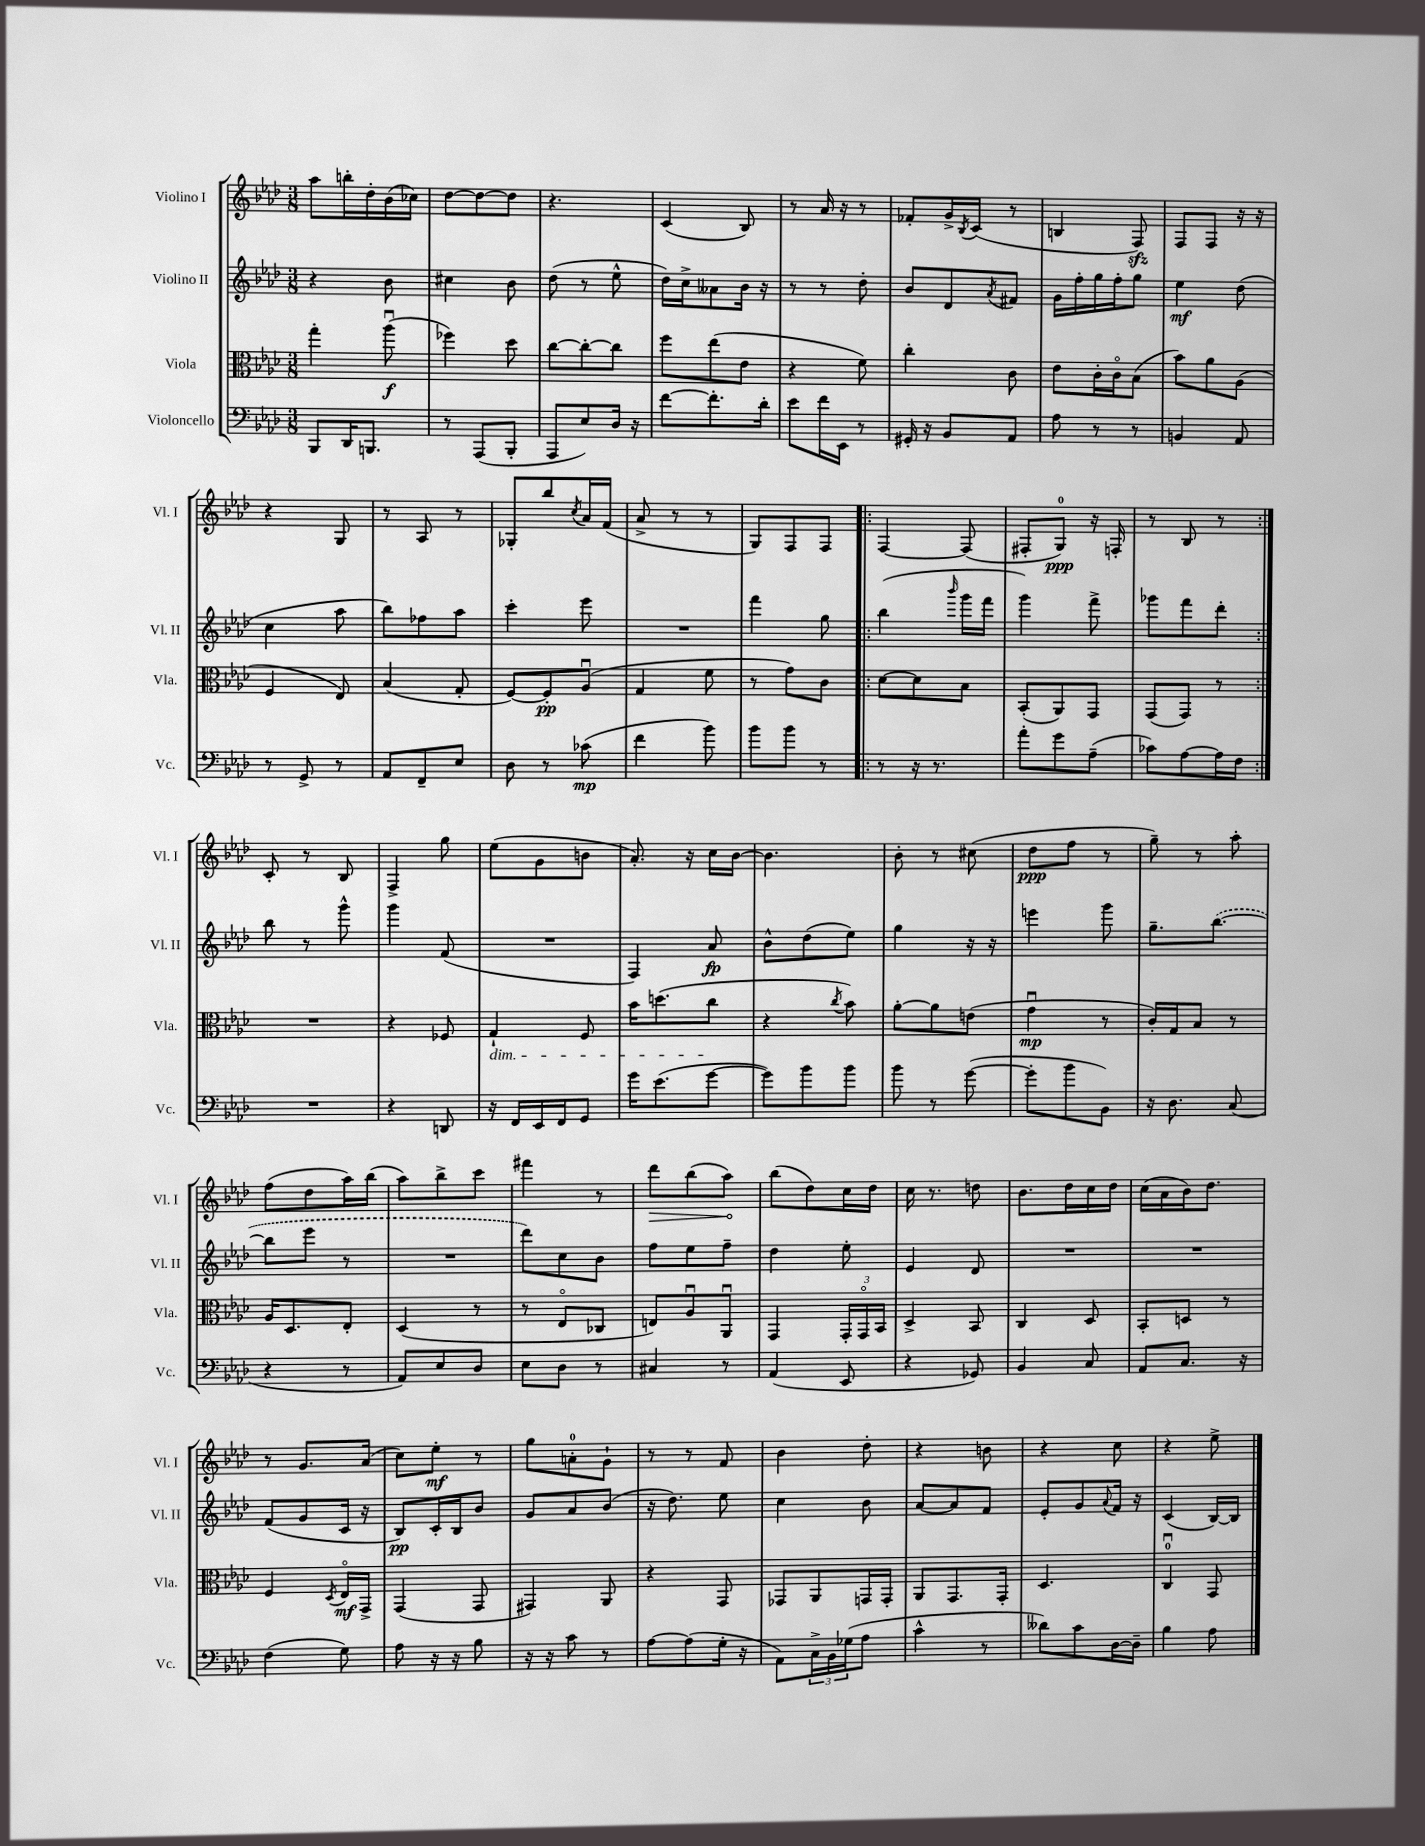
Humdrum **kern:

**kern	**kern	**kern	**kern
*staff4	*staff3	*staff2	*staff1
*clefF4	*clefC3	*clefG2	*clefG2
*k[b-e-a-d-]	*k[b-e-a-d-]	*k[b-e-a-d-]	*k[b-e-a-d-]
*M3/8	*M3/8	*M3/8	*M3/8
8BBB-	4gg'	4r	8aa-
16DD-	.	.	16bb'
8.BBB	.	.	16dd-'
.	(8aa-u	8b-	(16b-
.	.	.	16cc-)
=	=	=	=
8r	4ff-)	4cc#	[8dd-
(8AAA-	.	.	8dd-_
8BBB-'	8dd-	8b-	8dd-]
=	=	=	=
8AAA-	[8cc	(8dd-	4.r
8E-)	8cc'_	8r	.
16D-	8cc]	8ee-^^	.
16r	.	.	.
=	=	=	=
[8f	8ff	16dd-)	(4c
.	.	16cc^	.
8.f']	(8ee-	8a--	.
.	8e-	16b-	8B-)
16d-'	.	16r	.
=	=	=	=
8e-	4r	8r	8r
16f	.	8r	16a-
16EE-	.	.	16r
8r	8f)	8dd-'	8r
=	=	=	=
16GG#'	4cc'	8b-	8f-'
16r	.	.	.
8BB-	.	8d-	16g^
.	.	.	8qB-
.	.	.	(16c
.	.	8qa-	.
8AA-	8c	8f#	8r
=	=	=	=
8A-	8e-	16g	4B
.	.	16ff'	.
8r	16c'	16gg	.
.	16co	16ff'	.
8r	(8B-	8gg	8F)
=	=	=	=
4BB	8b-)	4ee-	8F
.	8a-	.	8F
8AA-	(8A-	(8dd-	16r
.	.	.	16r
=	=	=	=
8r	4F	4cc	4r
8GG^	.	.	.
8r	8E-)	8aa-	8G
=	=	=	=
8AA-	(4B-	8bb-)	8r
8FF~	.	8ff-	8A-
8E-	8G'	8aa-	8r
=	=	=	=
8D-	[8F)	4ccc'	8G-'
8r	8F']	.	8bb-
.	.	.	8qcc
(8c-	(8A-u	8eee-	16a-
.	.	.	(16f
=	=	=	=
4f	4G	4.r	8a-^
.	.	.	8r
8b-)	8f	.	8r
=	=	=	=
8b-	8r	4fff	8G)
8b-	8g)	.	8F
8r	8c	8gg	8F
=!|:	=!|:	=!|:	=!|:
8r	[8d-	(4bb-	[4F
16r	8d-]	.	.
8.r	.	.	.
.	.	16qqbbb-	.
.	8B-	16ggg	(8F]
.	.	16fff	.
=	=	=	=
8a-'	(8BB-'	4ggg)	8F#'
8g	8AA-)	.	8G)
(8A-~	8GG	8fff^	16r
.	.	.	16F'
=	=	=	=
8c-)	(8GG	8ggg-	8r
[8A-	8GG)	8fff	8B-
16A-]	8r	8ddd-'	8r
16F	.	.	.
=:|!	=:|!	=:|!	=:|!
4.r	4.r	8bb-	8c'
.	.	8r	8r
.	.	8ggg^^	8B-
=	=	=	=
4r	4r	4ggg	4F^
8DD	8F-	(8f	8gg
=	=	=	=
16r	4G`	4.r	(8ee-
16FF	.	.	.
16EE-	.	.	8g
16FF	.	.	.
8GG	8F	.	8b
=	=	=	=
16g	16b-	4F)	8.a-')
(8.e-	(8.dd	.	.
.	.	.	16r
[8g	8cc	8a-	16cc
.	.	.	[16b-
=	=	=	=
8g])	4r	8b-^^	4.b-]
8b-	.	(8dd-	.
.	8qcc	.	.
8b-	8b-)	8ee-)	.
=	=	=	=
8b-	[8a-'	4gg	8b-'
8r	8a-]	.	8r
([8g	(8e	16r	(8cc#
.	.	16r	.
=	=	=	=
8g']	4gu	4eee	8dd-
8b-	.	.	8ff
8BB-)	8r	8ggg	8r
=	=	=	=
16r	16c')	8.gg~	8gg~)
8.D-	16G	.	.
.	8B-	.	8r
.	.	([8.bb-	.
(8C	8r	.	8aa-'
=	=	=	=
4r	16A-	8bb-]	(8ff
.	8.D-	.	.
.	.	8eee-	8dd-
8r	8E-'	8r	16aa-)
.	.	.	(16bb-
=	=	=	=
8AA-)	(4D-	4.r	8aa-)
8E-	.	.	8bb-^
8D-	8r	.	8ccc
=	=	=	=
8E-	8r	8ddd-)	4fff#
8D-	8E-o	8cc	.
8r	8C-	8b-	8r
=	=	=	=
4C#	8E)	8ff	8ddd-
.	8A-u	8ee-	(8bb-
8r	8AA-u	8ff~	8aa-)
=	=	=	=
(4AA-	4GG	4dd-	(8bb-
.	.	.	8dd-)
8EE-	24GG'	8ee-'	16cc
.	24GGo	.	.
.	.	.	16dd-
.	24BB-	.	.
=	=	=	=
4r	4D-^	4e-	16cc
.	.	.	8.r
8GG-)	8BB-	8d-	8dd
=	=	=	=
4BB-	4C	4.r	8.b-
.	.	.	16dd-
8C	8D-	.	16cc
.	.	.	16dd-
=	=	=	=
8AA-	8BB-'	4.r	(16cc
.	.	.	16a-
8.C	8D	.	16b-)
.	.	.	8.dd-
.	8r	.	.
16r	.	.	.
=	=	=	=
(4F	4F	(8f	8r
.	.	8g	8.g
.	8qD-	.	.
8G)	16E-o	16c	.
.	16GG^	16r	(16a-
=	=	=	=
8A-	(4GG	8B-)	8cc)
16r	.	16c'	8ee-'
16r	.	16B-	.
8B-	8GG	8b-	8r
=	=	=	=
16r	4GG#)	8g	8gg
16r	.	.	.
8c	.	8a-	8a'
8r	8AA-	(8b-	8g`
=	=	=	=
[8A-	4r	16r	8r
.	.	8.dd-)	.
(8A-]	.	.	8r
16G'	8GG	8ee-	8f
16r	.	.	.
=	=	=	=
8AA-)	8GG-	4cc	4b-
24C^	8AA-	.	.
24BB-	.	.	.
(24G-	.	.	.
8A-	16GG	8b-	8dd-'
.	16GG'	.	.
=	=	=	=
4c^^	8AA-	[8a-	4r
.	8.GG	8a-]	.
8r	.	8f	8b
.	16GG'	.	.
=	=	=	=
8d--)	4.D-	8e-'	4r
8c	.	8g	.
.	.	8qqa-	.
[16D-	.	16f	8cc
16D-~]	.	16r	.
=	=	=	=
4B-	4Cu	(4c	4r
8A-	8GG	[16B-)	8ee-^
.	.	16B-]	.
==	==	==	==
*-	*-	*-	*-
